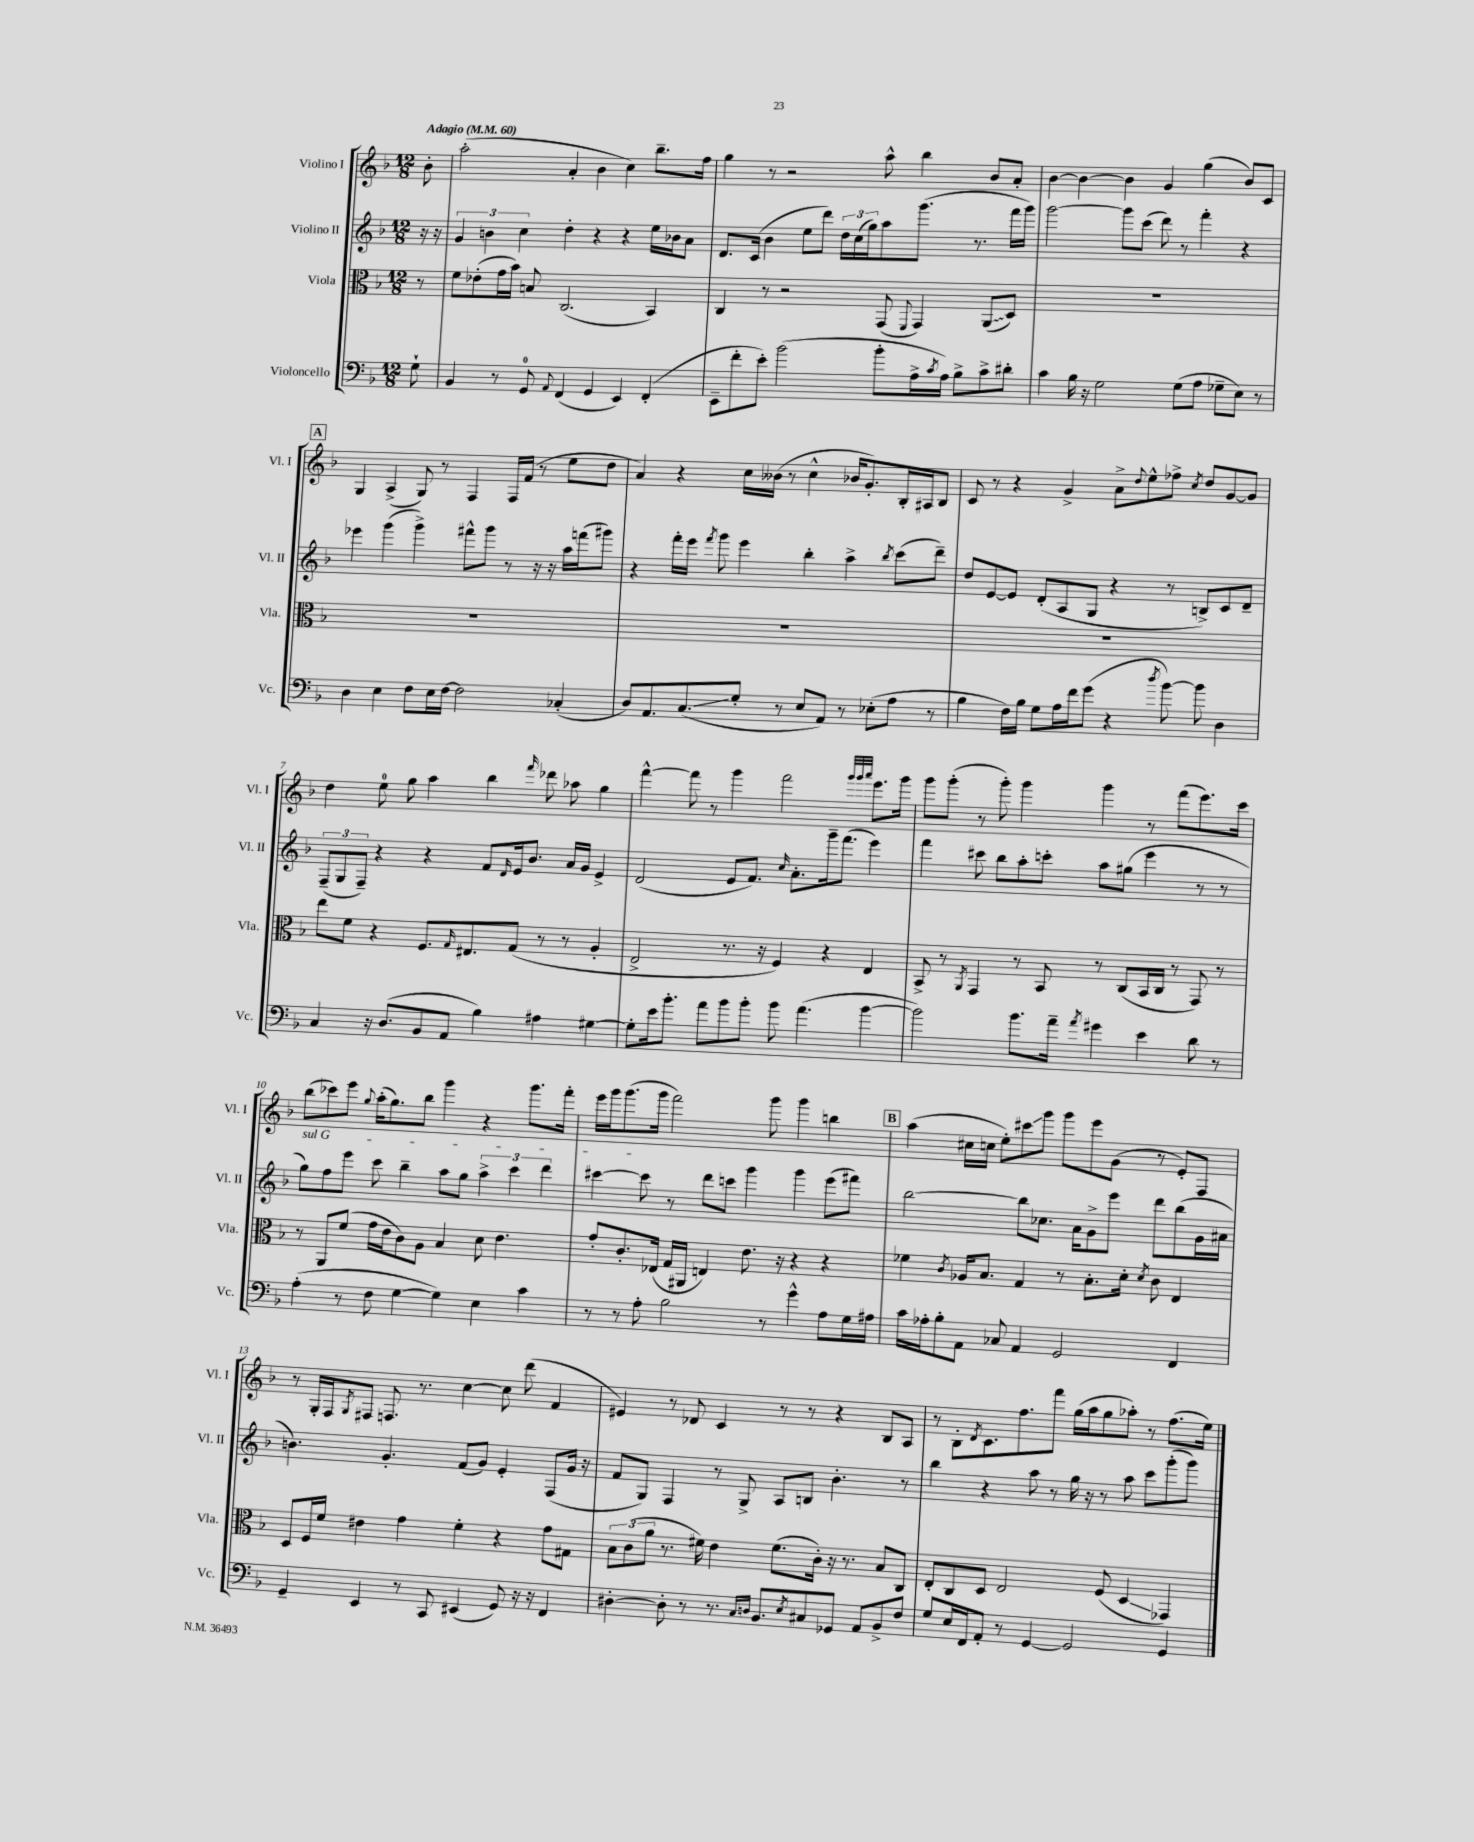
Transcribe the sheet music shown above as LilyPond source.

<<
\new StaffGroup <<
\new Staff = "s0" \with { instrumentName = "Violino I" shortInstrumentName = "Vl. I" } {
    \clef treble \key f \major \numericTimeSignature \time 12/8 \partial 8 \tempo "Adagio" 4 = 60
    bes'8-. |
    a''2-.( a'4-. bes'4 c''4) bes''8.-- f''16 |
    g''4 r8 r2 a''8-^ bes''4 bes'8 a'8-. |
    bes'4~ bes'4~ bes'4 g'4 g''4( bes'8) c'8 |
    \mark \markup { \box "A" } g4 a4->( g8) r8 f4 f16 f'16( r8 e''8 d''8 |
    a'4) r4 c''16 beses'16( r8 c''4-^ bes'16 g'8.-.) bes16-. ais16 bes8 |
    c'8 r8 r4 g'4-> a'8-> \appoggiatura { d''8 } e''8-^ fes''8-> \acciaccatura { c''8 } d''8 g'8~ g'8 |
    d''4 e''8-0 g''8 a''4 bes''4 \grace { f'''16 } des'''8 aes''8 g''4 |
    f'''4~-^ f'''8 r8 g'''4 f'''2 \grace { g'''32 g'''32 a'''32 } e'''8. g'''16 |
    g'''8 g'''8-.( r8 g'''8-.) g'''4 g'''4 r8 f'''8( e'''8.) c'''16 |
    bes''8( ces'''8) e'''8 \appoggiatura { g''8 } a''16-.( g''8.) bes''8 g'''4 r4 g'''8. f'''16-. |
    e'''16 g'''16 g'''8.( g'''16 f'''2) g'''8 g'''4 b''4 |
    \mark \markup { \box "B" } a''4( cis''16 c''16 e''8-.) cis'''8\glissando g'''8 g'''8 e'''8 g'8( r8 e'8-.) f8 |
    r8 g16-. f16 \acciaccatura { g8 } fis8 f8. r8. c''4~ c''8 d'''8( f'4 |
    eis'4) r8 des'8 c'4 r8 r8 r4 bes8 a8 |
    r8 bes8-. \acciaccatura { d'8 } c'8. f''8. f'''8 g''16( a''16 g''8 aes''8-.) r8 f''8.( e''16) \bar "|." |
}
\new Staff = "s1" \with { instrumentName = "Violino II" shortInstrumentName = "Vl. II" } {
    \clef treble \key f \major \numericTimeSignature \time 12/8 \partial 8
    r16 r16 |
    \tuplet 3/2 { g'4 b'4 c''4 } d''4-. r4 r4 e''16 bes'16 a'8 |
    d'8. c'16( bes'4 e''8 d'''8) \tuplet 3/2 { d''16 c''16( g''16) } a''8 g'''8.( r8. f'''16 g'''16) |
    g'''2~ g'''8 c'''8( d'''8) r8 f'''4-. r4 |
    \mark \markup { \box "A" } ees'''4 g'''4( g'''4->) fis'''8-^ g'''8 r8 r16 r16 a''16 f'''16( gis'''8) |
    r4 f'''16-. e'''16 \acciaccatura { f'''8 } g'''8 e'''4 bes''4-. a''4-> \acciaccatura { bes''8 } c'''8( d'''8--) |
    d''8 e'8~ e'8 d'8-.( a8 g8 r4 r8 b8->) c'8 d'8-- |
    \tuplet 3/2 { f8--( g8 f8--) } r4 r4 f'8 \grace { d'16 } e'16 bes'8. a'16 g'16 e'4-> |
    d'2( e'8 f'8.) \grace { c''16 } a'8.-. g'''16-- f'''8.( e'''4) |
    f'''4 cis'''8 bes''8 a''8-. c'''8-. a''8 gis''8( e'''4 r8 r8 |
    \once \override TextSpanner.bound-details.left.text = \markup { \italic "sul G" } g''8\startTextSpan) f''8 e'''8 c'''8 bes''4-- a''8 g''8 \tuplet 3/2 { a''4-> c'''4 d'''4 } |
    cis'''4~ cis'''8\stopTextSpan r8 d'''8 c'''8 g'''4 g'''4 e'''8( fis'''8) |
    \mark \markup { \box "B" } bes''2~ bes''8 ces''8. a'16 g'8-> e'''8 d'''8 bes''8( g'16 ais'16 |
    b'4.) g'4.-. f'8( g'8) e'4-. f8( g'16 r16 |
    f'8 g8) f4 r8 g8-> a8 b8 bes'4.-. r8 |
    bes''4 r4 a''8 r8 g''16 r16 r8 a''8 c'''8 g'''8-.( g'''8) \bar "|." |
}
\new Staff = "s2" \with { instrumentName = "Viola" shortInstrumentName = "Vla." } {
    \clef alto \key f \major \numericTimeSignature \time 12/8 \partial 8
    r8 |
    f'8 ees'8-.( g'16 bes'16) b8 c2.( bes,4) |
    c4 r8 r2 g,8( \appoggiatura { f,8 } g,4) \once \override Glissando.style = #'zigzag a,8\glissando( d8) |
    R1. |
    \mark \markup { \box "A" } R1. |
    R1. |
    R1. |
    e''8 f'8 r4 f8. \grace { g16 } eis8. g8( r8 r8 a4-. |
    e2-> r8. r16 f4) r4 e4 |
    bes,8-> r8 \acciaccatura { a,8 } g,4 r8 bes,8 r8 c8( bes,16 c16 r8 g,8) r8 |
    r8 a,8 f'8( g'16 e'16 c'8) a8 bes4 d'8 e'4. |
    g'8-. c'8.-. ees16( g16 ais,16 e4) e'8. r16 r4 r4 |
    \mark \markup { \box "B" } fes'4 \acciaccatura { c'8 } aes16 bes8. g4 r8 bes8.-. d'16-. \acciaccatura { d'8 } c'8 e4 |
    d8 f16 f'16 eis'4 g'4 f'4-. r4 g'8 gis8 |
    \tuplet 3/2 { bes8 c'8( a'8 } r8. fis'16) e'4 fis'8.( c'16-.) r16 r8. bes8 c8 |
    e8-. c8 d8 e2 f8( d4\glissando ges,4) \bar "|." |
}
\new Staff = "s3" \with { instrumentName = "Violoncello" shortInstrumentName = "Vc." } {
    \clef bass \key f \major \numericTimeSignature \time 12/8 \partial 8
    g8-! |
    bes,4 r8 g,8-0 \appoggiatura { a,8 } f,4( g,4 e,4) f,4-.( |
    e,8-- f'8-. e'8-.) bes'2( bes'8-. a16-> \acciaccatura { c'8 } a16) bes8-> c'8-> dis'8-. |
    c'4 bes16 r16 g2 g8( a8 ges8-- e8) r8 |
    \mark \markup { \box "A" } d4 e4 f8 e16 f16~ f2 ces4-.( |
    d8) a,8. c8.\glissando( g8-. r8 e8 a,8) r8 ees8-.( a8 r8 |
    bes4 f16) bes16 g8 a16 f'16 g'8( r4 \acciaccatura { d''8 } bes'8~) bes'8 d4 |
    c4 r16 d8.( bes,8 a,8 bes4) ais4 gis4~ |
    gis8-. e'16 bes'8.-. a'8 bes'8 bes'8-. bes'8 a'4.( bes'4~ |
    bes'2) bes'8. a'16-- \acciaccatura { a'8 } gis'4 e'4 d'8 r8 |
    a4-.( r8 f8 g4~ g4) e4 c'4 |
    r8 r8 a8-. bes2 r8 g'4-^ a8 g16 ais16 |
    \mark \markup { \box "B" } c'16 aes16-. bes8-. a,8 ces8 a,4 g,2 f,4 |
    g,4-- e,4 r8 c,8 eis,4( g,8) r16 r16 f,4 |
    dis4~-. dis8-. r8 r8. \grace { c16 d16 } bes,8. \acciaccatura { e8 } cis8 ges,8 a,8 bes,8-> f8 |
    g8 e16 f,16 a,8-. r8 g,4~ g,2 g,4 \bar "|." |
}
>>
>>
